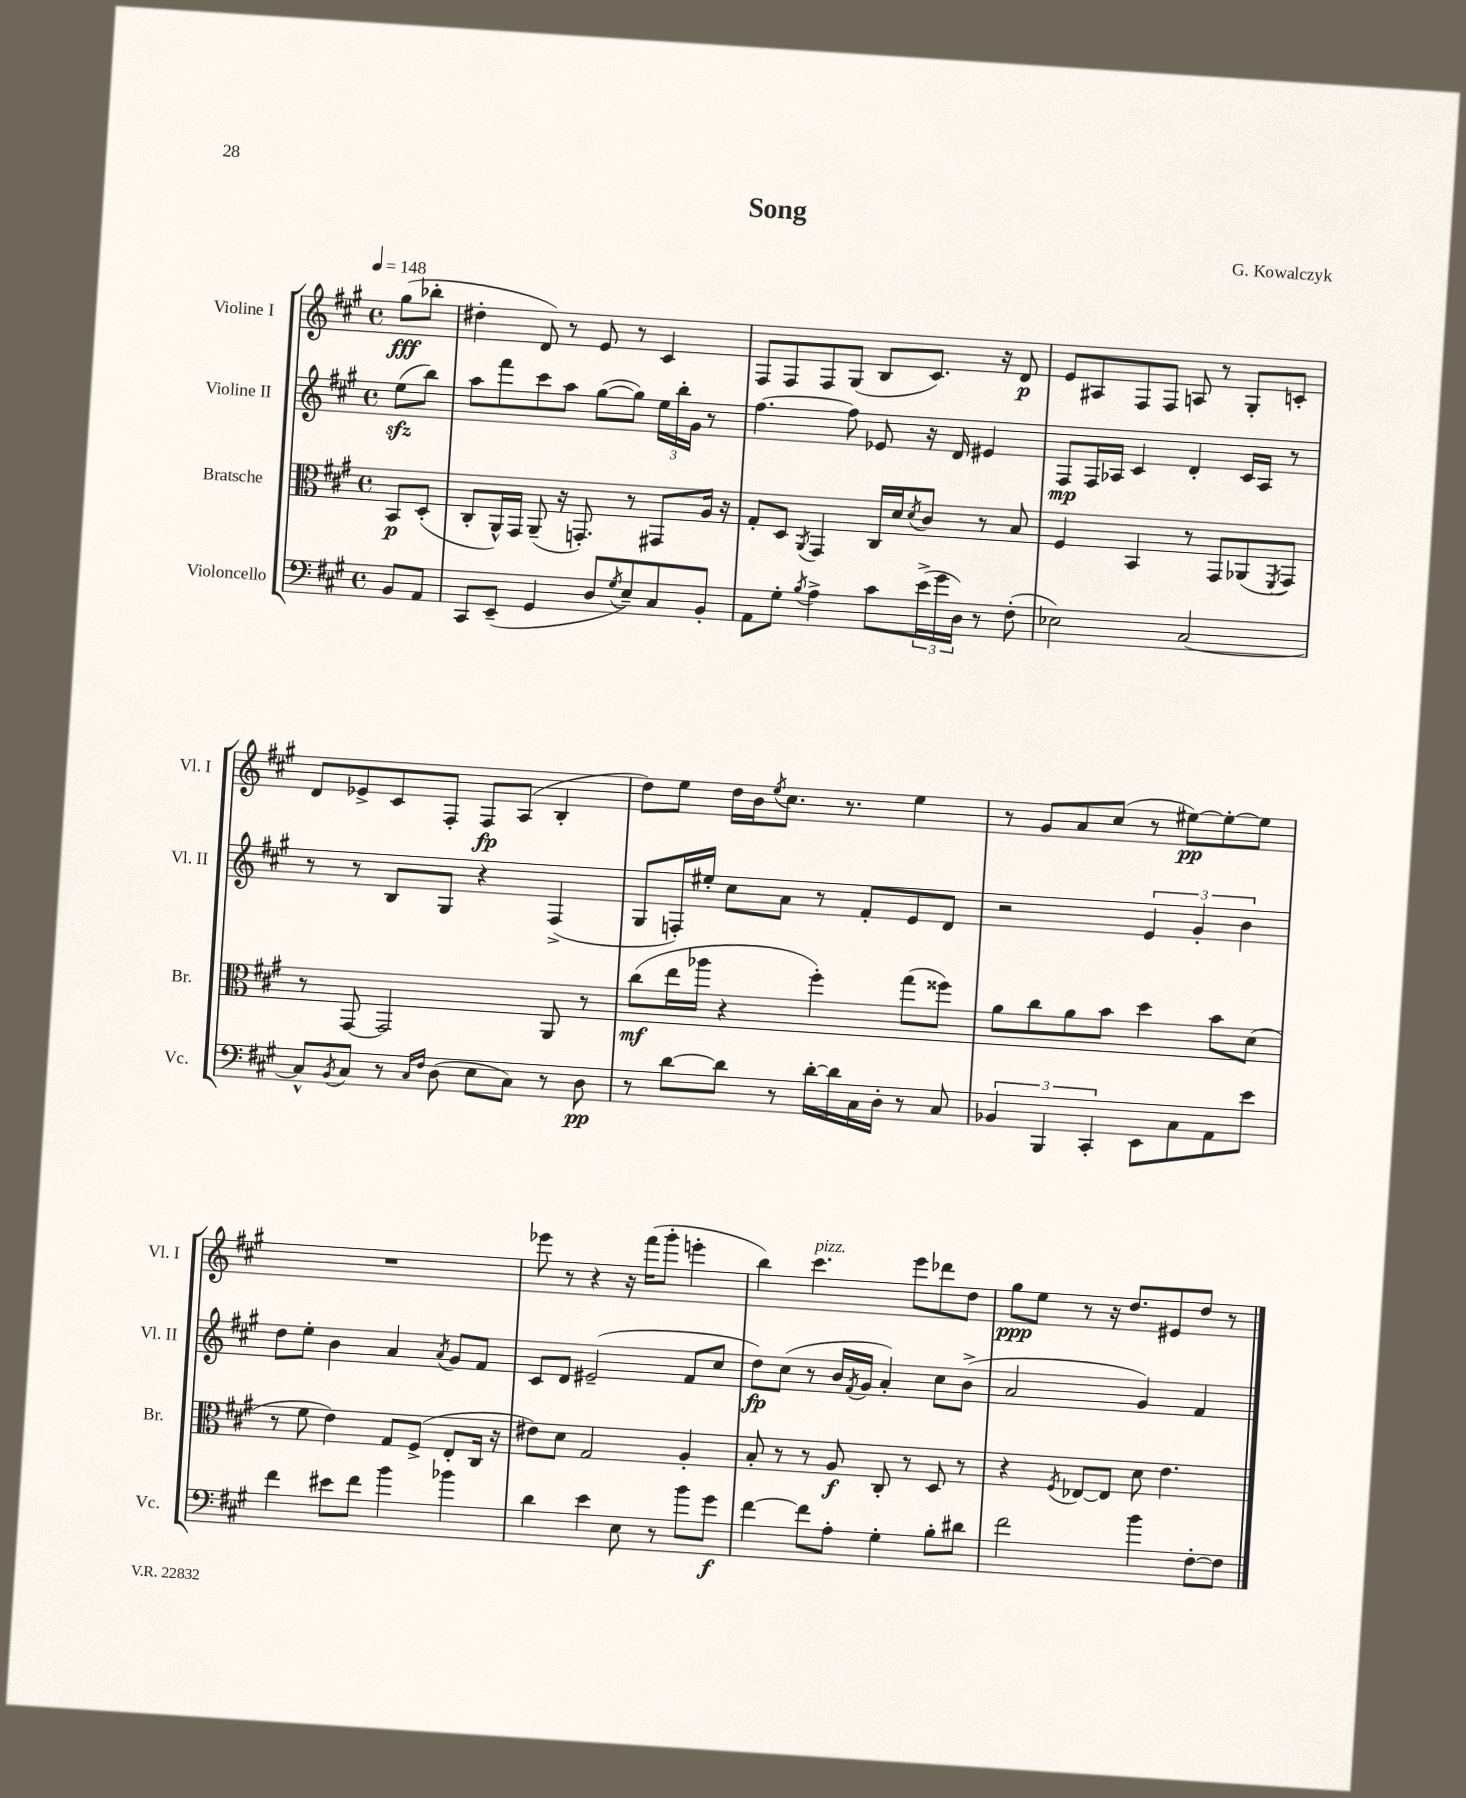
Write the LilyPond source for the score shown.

\header { title = "Song" composer = "G. Kowalczyk" }
<<
\new StaffGroup <<
\new Staff = "s0" \with { instrumentName = "Violine I" shortInstrumentName = "Vl. I" } {
    \clef treble \key a \major \defaultTimeSignature \time 4/4 \partial 4 \tempo 4 = 148
    gis''8\fff( bes''8-. |
    dis''4-. d'8) r8 e'8 r8 cis'4 |
    fis8 fis8 fis8 gis8( b8 cis'8.) r16 d'8\p |
    e'8 ais8 fis8 fis8 a8 r8 gis8-. c'8-. |
    d'8 ees'8-> cis'8 fis8-. fis8\fp a8( b4-. |
    d''8) e''8 d''16 b'16 \acciaccatura { e''8 } cis''8. r8. e''4 |
    r8 gis'8 a'8 cis''8( r8 eis''8~\pp) eis''8~-. eis''8 |
    R1 |
    ees'''8 r8 r4 r16 fis'''16( gis'''8-. e'''4-. |
    b''4) cis'''4.^\markup { \italic "pizz." } e'''8 des'''8 d''8 |
    gis''8\ppp e''8 r8 r16 d''8. eis'8 d''8 r8 \bar "|." |
}
\new Staff = "s1" \with { instrumentName = "Violine II" shortInstrumentName = "Vl. II" } {
    \clef treble \key a \major \defaultTimeSignature \time 4/4 \partial 4
    e''8\sfz( b''8) |
    a''8 fis'''8 cis'''8 a''8 gis''8~( gis''8) \tuplet 3/2 { e''16 b''16-. gis'16 } r8 |
    fis''4.~ fis''8 ees'8 r16 d'16 eis'4 |
    fis8\mp fis16 aes16 cis'4 d'4-. cis'16 aes16 r8 |
    r8 r8 b8 gis8 r4 fis4->( |
    gis8 f16-.) eis''16-. cis''8 a'8 r8 fis'8-. e'8 d'8 |
    r2 \tuplet 3/2 { e'4 gis'4-. b'4 } |
    d''8 e''8-. b'4 a'4 \acciaccatura { a'8 } gis'8 fis'8 |
    cis'8 d'8 eis'2--( fis'8 cis''8 |
    d''8\fp) cis''8( r8 b'16 \acciaccatura { fis'8 } gis'16 a'4-.) cis''8 b'8->( |
    a'2 gis'4) fis'4 \bar "|." |
}
\new Staff = "s2" \with { instrumentName = "Bratsche" shortInstrumentName = "Br." } {
    \clef alto \key a \major \defaultTimeSignature \time 4/4 \partial 4
    b,8\p d8-.( |
    cis8-. a,16-^) gis,16 a,8--( r16 g,8.-.) r8 gis,8 a16 r16 |
    gis8-. d8 \acciaccatura { a,8 } gis,4 cis16 d'16 \acciaccatura { d'8 } cis'8 r8 b8 |
    fis4 b,4 r8 gis,8 aes,8( \acciaccatura { fis,8 } gis,8) |
    r8 gis,8~ gis,2 a,8 r8 |
    cis''8\mf( e''16 aes''16 r4 fis''4-.) gis''8( fisis''8) |
    a'8 cis''8 a'8 b'8 d''4 b'8 d'8( |
    r8 fis'8 e'4) gis8 fis8->( e8-. cis16 r16 |
    eis'8) d'8 gis2 a4-. |
    b8-. r8 r8 a8\f cis8-. r8 d8 r8 |
    r4 \acciaccatura { fis8 } ees8~ ees8 d'8 e'4. \bar "|." |
}
\new Staff = "s3" \with { instrumentName = "Violoncello" shortInstrumentName = "Vc." } {
    \clef bass \key a \major \defaultTimeSignature \time 4/4 \partial 4
    b,8 a,8 |
    cis,8 e,8--( gis,4 d8 \acciaccatura { gis8 } e8--) cis8 b,8-. |
    a,8 gis8-. \acciaccatura { b8 } a4-> cis'8 \tuplet 3/2 { e'16->( gis'16 d16) } r8 fis8-.( |
    ees2) cis2~ |
    cis8-^ \acciaccatura { b,8 } cis8 r8 \grace { cis16 fis16 } d8( e8 cis8) r8 d8\pp |
    r8 d'8~ d'8 r8 d'16~-. d'16 cis16 d16-. r8 cis8 |
    \tuplet 3/2 { bes,4 b,,4 cis,4-. } e,8 cis8 a,8 e'8 |
    fis'4 eis'8 fis'8 b'4 bes'4 |
    d'4 e'4 e8 r8 b'8 gis'8\f |
    fis'4~ fis'8 a8-. gis4-. b8-. dis'8 |
    fis'2 b'4 fis8~-. fis8 \bar "|." |
}
>>
>>
\layout { \context { \Score \remove "Bar_number_engraver" } }
